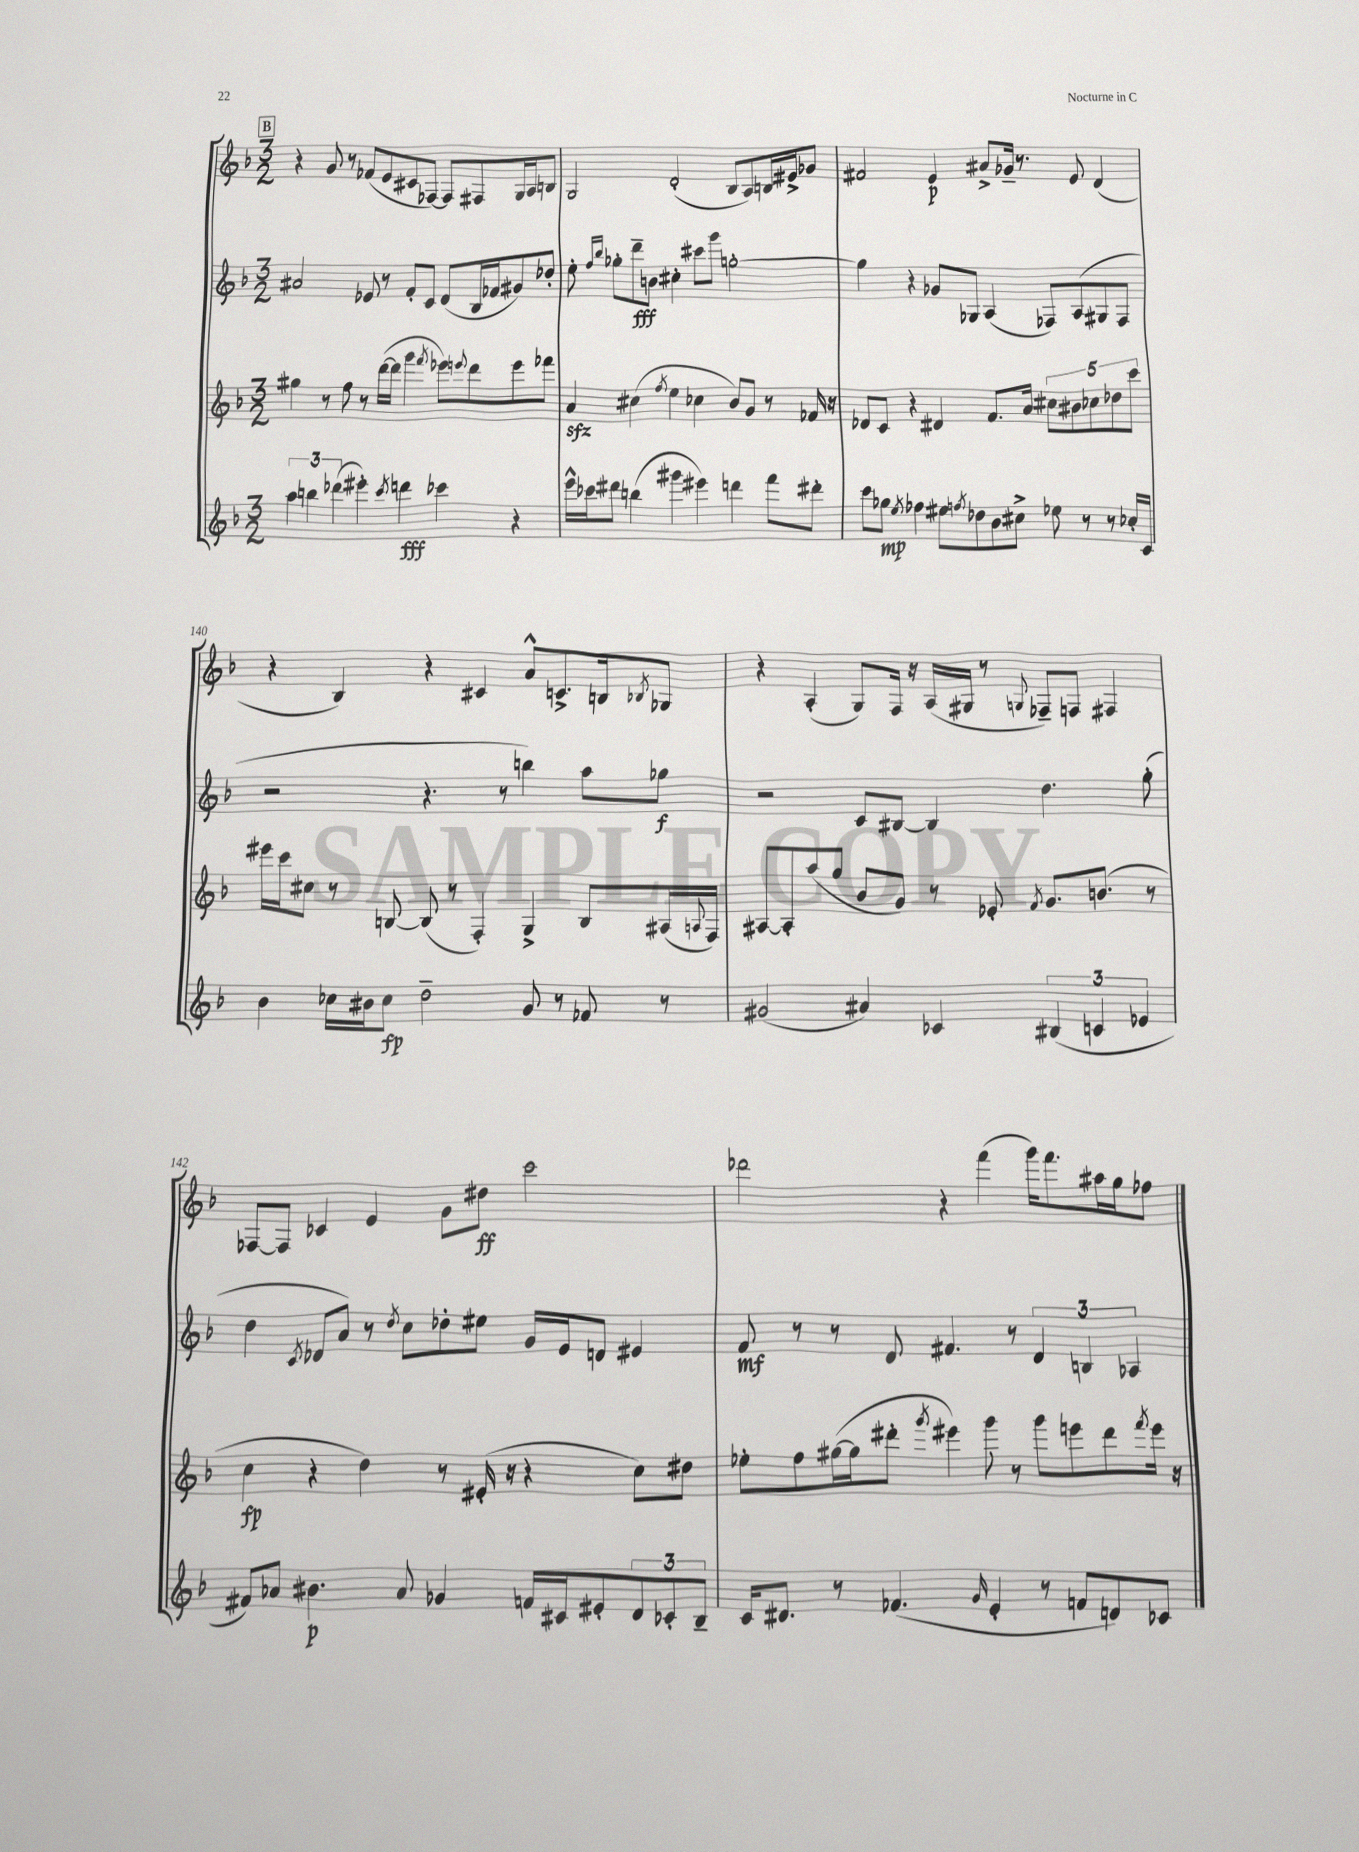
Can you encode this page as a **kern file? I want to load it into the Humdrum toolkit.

**kern	**kern	**kern	**kern
*staff4	*staff3	*staff2	*staff1
*clefG2	*clefG2	*clefG2	*clefG2
*k[b-]	*k[b-]	*k[b-]	*k[b-]
*M3/2	*M3/2	*M3/2	*M3/2
6aa	4gg#	2a#	4r
6bb	.	.	.
.	8r	.	8g
(6ddd-	.	.	.
.	8ff	.	8r
4eee#')	8r	8e-	(8f-
.	([16ddd	8r	8e
.	16ddd]	.	.
8qccc	.	.	.
4ddd	4ggg	8f'	8c#
.	.	8c	[8F-)
.	8qfff	.	.
4ccc-	8eee-)	(8d	8F-]
.	8qqeee	.	.
.	8ddd	16B-	8F#
.	.	16f-	.
4r	8eee	8g#)	16G
.	.	.	16A
.	8fff-	8dd-'	8B
=	=	=	=
16eee^^	4a	8ee'	2G
16ccc-	.	.	.
.	.	16qqff	.
.	.	16qqbb-	.
8ddd#	.	8gg-'	.
(4bb	(4cc#	8ddd~	.
.	.	8b	.
.	8qff	.	.
4ggg#	4ee	4cc#'	(2d'
4eee#)	4cc-	8ccc#	.
.	.	8ggg	.
4ddd	8b-)	[2gg'	8B-
.	8g	.	8A)
8fff	8r	.	16B
.	.	.	16e#^
8ddd#'	16f-	.	8g-
.	16r	.	.
=	=	=	=
8ccc	8d-	4gg]	2f#
8gg-	8c	.	.
8qee	.	.	.
4ff-	4r	4r	.
8ee#	4d#	8g-	4e
8qff	.	.	.
8dd-	.	8G-	.
8b-	8.f	(4A	8a#^
8cc#^	.	.	16g-~
.	16a	.	8.r
8ee-	10cc#	8F-)	.
.	10b#	.	.
8r	.	(8A	8e
.	10cc-	.	.
8r	.	8G#	(4d
.	10dd-	.	.
16cc-'	.	8F-	.
.	10ccc	.	.
16c	.	.	.
=	=	=	=
4b-	16eee#	2r	4r
.	16ccc	.	.
.	8cc#	.	.
16cc-	8r	.	4B-)
16b#	.	.	.
8cc-	[8B	.	.
2dd~	(8B]	4.r	4r
.	8r	.	.
.	4F')	.	4c#
.	.	8r	.
8g	4G^	4bb)	8a^^
8r	.	.	8.c^
8f-	8B	8aa	.
.	.	.	16B
.	.	.	8qB-
8r	(16A#	8gg-	8G-
.	8qqA	.	.
.	16F)	.	.
=	=	=	=
(2g#	[8A#	2r	4r
.	8A#']	.	.
.	(8aa	.	(4A'
.	8gg	.	.
4a#)	8b-	8c	8G)
.	8g)	[8B#	16F
.	.	.	16r
4c-	8r	4B#]	(16A
.	.	.	16G#
.	8e-'	.	8r
.	8qf	.	8qqG
(6B#	8.g	4.dd	8F-~)
.	.	.	8F
6c	.	.	.
.	(8.b	.	.
.	.	.	4F#
6e-	.	.	.
.	8r	(8gg'	.
=	=	=	=
8f#)	4cc	4dd	[8F-
8a-	.	.	8F-]
.	.	8qc	.
4.b#	4r	8d-	4c-
.	.	8a)	.
.	4dd)	8r	4e
.	.	8qdd	.
8a-	.	8cc	.
4g-	8r	8dd-'	8g
.	(16e#'	8ee#	8dd#
.	16r	.	.
16f	4r	16g	2ccc
16c#	.	16e	.
8e#'	.	8d	.
12d	8cc)	4e#	.
12c-'	.	.	.
.	8dd#	.	.
12B-~	.	.	.
=	=	=	=
16c	8ee-'	8f	2ddd-
8.d#	.	.	.
.	8ff	8r	.
8r	([16gg#	8r	.
.	16gg#]	.	.
(4.f-	8ddd#'	8d	.
.	8qggg	.	.
.	4eee#)	4.f#	4r
16qqg	.	.	.
4e'	8ggg	.	(4fff
.	8r	8r	.
8r	8ggg	6d	16ggg)
.	.	.	8.fff
8f	8eee	.	.
.	.	6B	.
8d)	8ddd#	.	16aa#
.	.	.	16gg
.	.	6A-	.
.	8qfff	.	.
8c-	16eee	.	8ff-
.	16r	.	.
==	==	==	==
*-	*-	*-	*-
